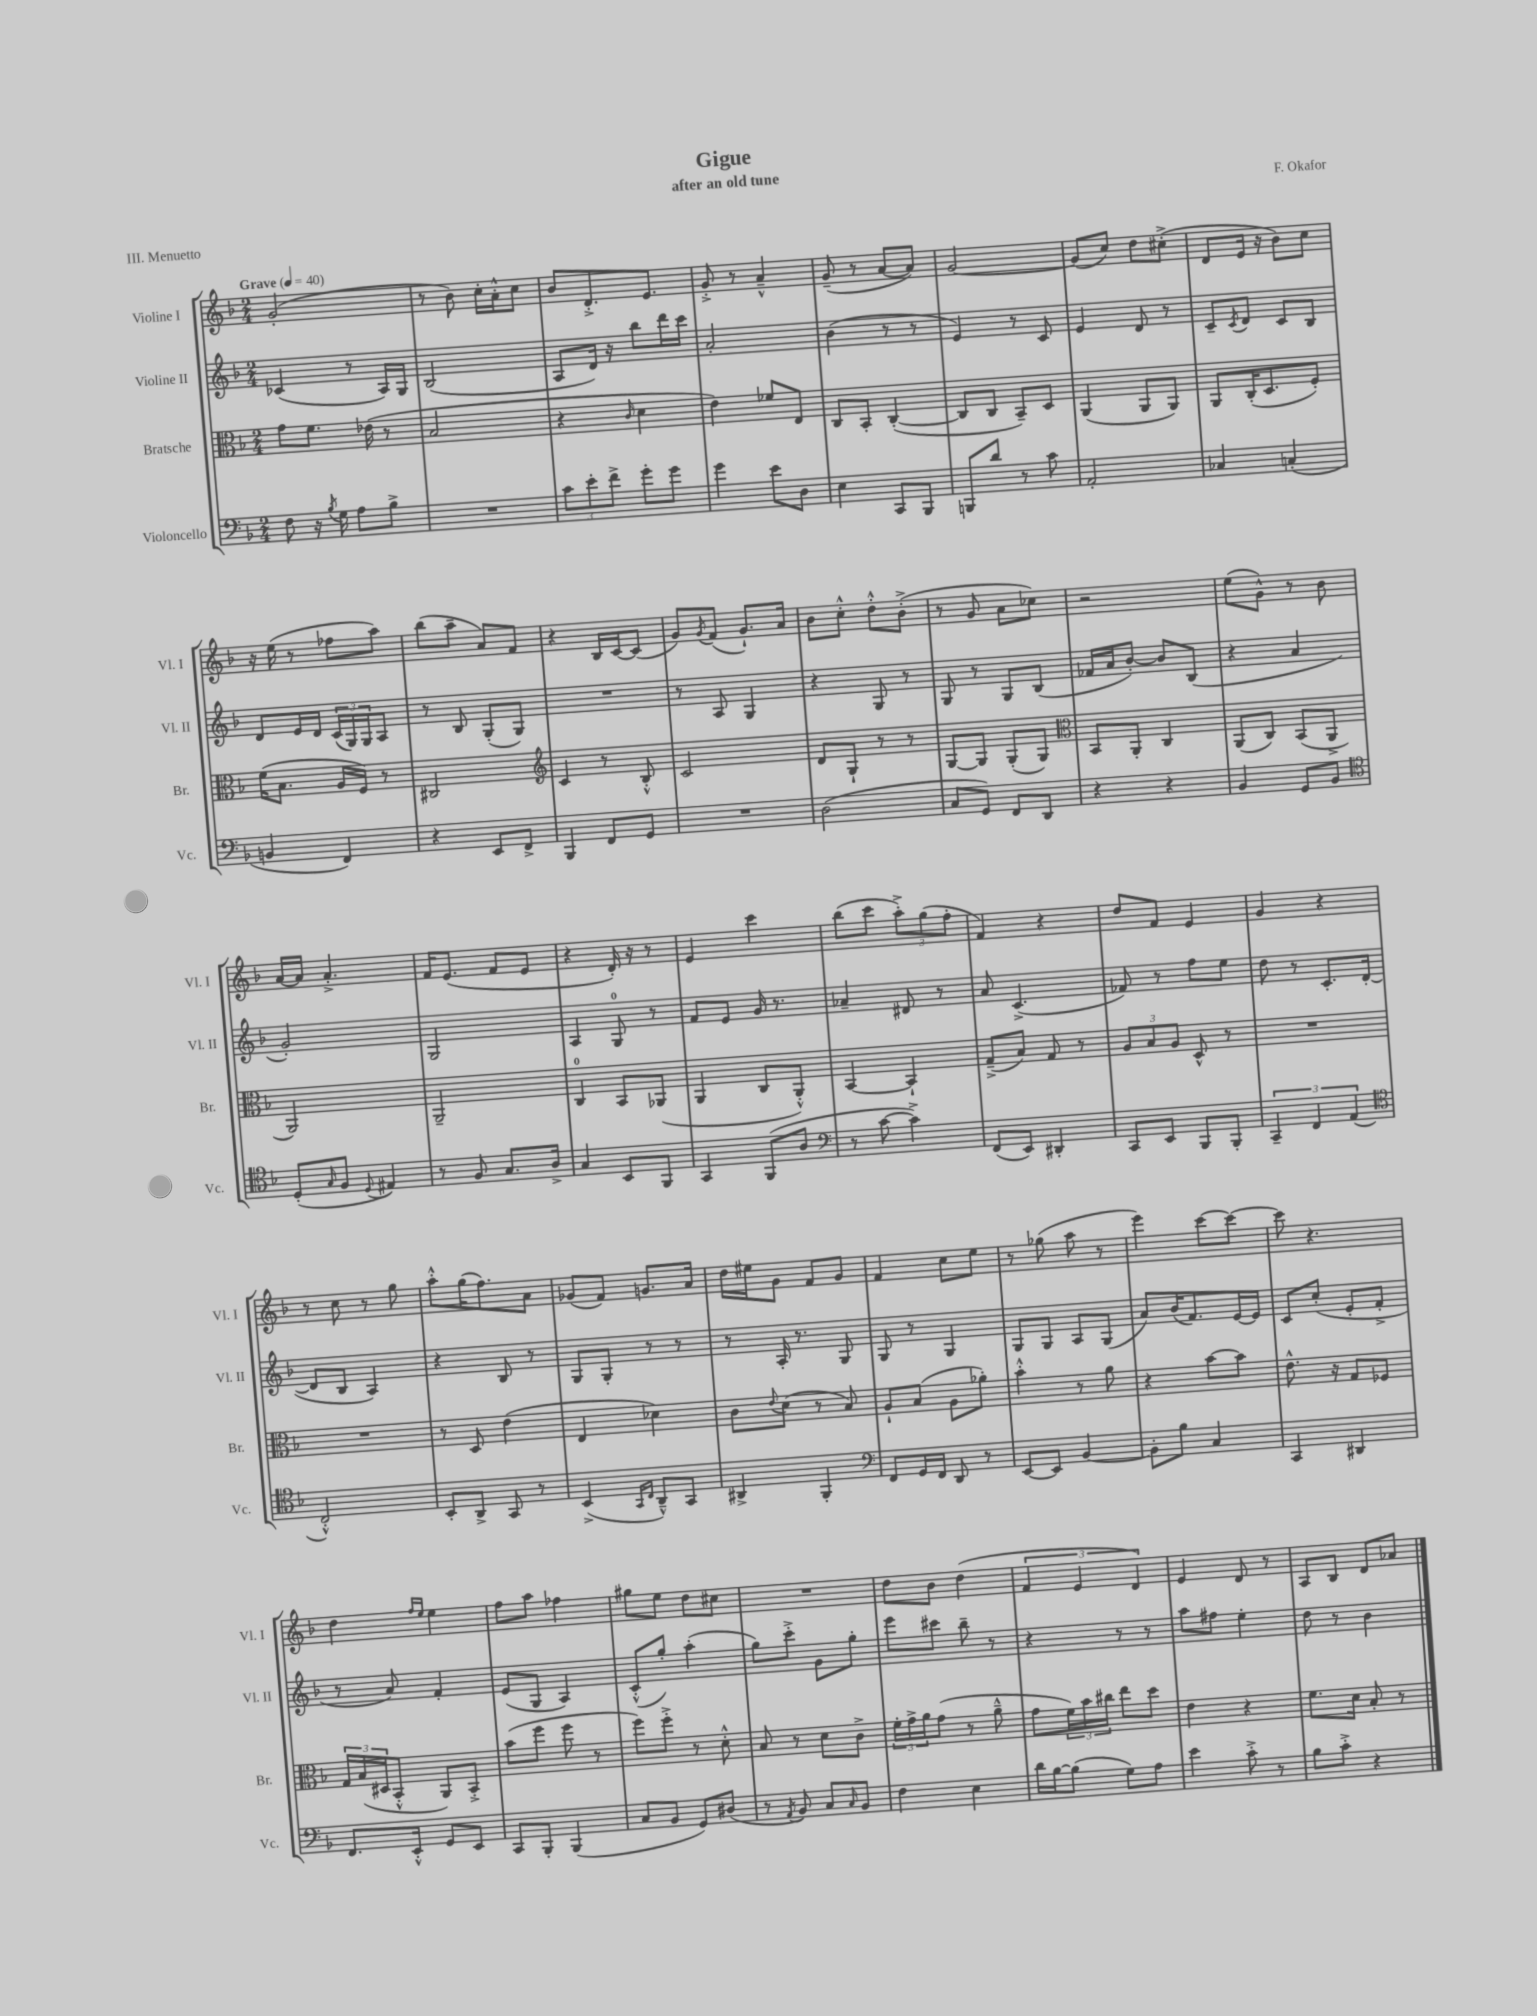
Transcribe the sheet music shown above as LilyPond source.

\header { title = "Gigue" composer = "F. Okafor" subtitle = "after an old tune" piece = "III. Menuetto" }
<<
\new StaffGroup <<
\new Staff = "s0" \with { instrumentName = "Violine I" shortInstrumentName = "Vl. I" } {
    \clef treble \key f \major \numericTimeSignature \time 2/4 \tempo "Grave" 4 = 40
    g'2-.( |
    r8 bes'8) c''16-. a'16-.-^ c''8 |
    bes'8 d'8.-.-> e'8. |
    g'8-.-> r8 a'4---^ |
    g'8--( r8 a'8~ a'8) |
    g'2~ |
    g'8( c''8) d''8 cis''8-.->( |
    d'8 e'16 r16 bes'8) c''8 |
    r16 e''16( r8 fes''8 a''8) |
    bes''8( a''8-- a'8) f'8 |
    r4 bes16 c'16~ c'8( |
    g'8) \acciaccatura { g'8 } f'8( g'8.-!) a'16 |
    bes'8 c''8-.-^ d''8-.-^ bes'8-.->( |
    r8 g'8 a'8 ces''8) |
    r2 |
    e''8( g'8-^) r8 bes'8 |
    a'16~ a'16 a'4.-.-> |
    f'16 e'8.( f'8 e'8 |
    r4 d'16-.) r16 r8 |
    e'4 c'''4 |
    bes''8( c'''8 \tuplet 3/2 { a''8-.->) g''8( f''8-. } |
    f'4) r4 |
    d''8 f'8 e'4 |
    g'4 r4 |
    r8 c''8 r8 g''8 |
    a''8-.-^ g''16( f''8.) a'8 |
    ges'8( f'8) g'8. a'16 |
    d''16 eis''16 g'8 f'8 g'8 |
    f'4 c''8 e''8 |
    r8 ges''8( a''8 r8 |
    e'''4) c'''8~ c'''8~ |
    c'''8 r4. |
    d''4 \grace { f''16 e''16 } e''4 |
    f''8 a''8 fes''4 |
    gis''8 e''8 d''8 cis''8 |
    R2 |
    d''8 bes'8 d''4( |
    \tuplet 3/2 { f'4 e'4 d'4) } |
    e'4 d'8 r8 |
    a8 bes8 d'8 aes'8 \bar "|." |
}
\new Staff = "s1" \with { instrumentName = "Violine II" shortInstrumentName = "Vl. II" } {
    \clef treble \key f \major \numericTimeSignature \time 2/4
    ces'4( r8 a16) g16 |
    bes2( |
    a8 d'16) r16 bes''8 d'''16 c'''16 |
    a'2-. |
    bes'4( r8 r8 |
    e'4) r8 c'8 |
    e'4 d'8 r8 |
    c'8-- \acciaccatura { c'8 } d'8 c'8 bes8 |
    d'8 e'16 d'16 \tuplet 3/2 { c'16( g16) g16 } a8 |
    r8 bes8 g8-.( g8) |
    R2 |
    r8 a8 g4 |
    r4 g8 r8 |
    g8 r8 g8 bes8( |
    fes'16 a'16 bes'8~-.) bes'8 bes8( |
    r4 a'4 |
    g'2-.) |
    g2 |
    a4 g8-0 r8 |
    f'8 e'8 g'16 r8. |
    aes'4-- dis'8 r8 |
    a'8 c'4.->( |
    fes'8) r8 f''8 e''8 |
    d''8 r8 c'8.-. d'16~( |
    d'8 bes8 a4) |
    r4 bes8 r8 |
    g8 g8-. r8 r8 |
    r8 a16-. r8. g8 |
    g8 r8 g4 |
    g8 g8 a8 g8( |
    a'8) bes'16( f'8.) e'16~ e'16 |
    c'8 c''8-.( e'8-. f'8-.-> |
    r8 a'8) f'4-. |
    e'8( g8 a4) |
    c'8-.-^( g''8-.) a''4-.( |
    g''8) c'''8-.-> g'8 g''8-. |
    e'''8 cis'''8 bes''8-- r8 |
    r4 r8 r8 |
    a''8 fis''8 e''4-. |
    d''8 r8 bes'4 \bar "|." |
}
\new Staff = "s2" \with { instrumentName = "Bratsche" shortInstrumentName = "Br." } {
    \clef alto \key f \major \numericTimeSignature \time 2/4
    g'8 f'8. ees'16( r8 |
    bes2 |
    r4 \grace { c'16 } d'4 |
    e'4) fes'8 e8 |
    c8 bes,8-. c4~-.( |
    c8 c8 bes,8--) d8 |
    a,4( a,8 a,8) |
    a,8 c16-.( d8. f8-.) |
    f'16( bes8. a16 f16) r8 |
    cis2 |
    \clef treble c'4 r8 bes8-.-^ |
    c'2 |
    d'8 g8-! r8 r8 |
    g8~ g8 g8-.( g8) |
    \clef alto bes,8 a,8-. c4 |
    a,8( c8) bes,8( a,8-> |
    a,2) |
    a,2-- |
    c4-0 bes,8 aes,8( |
    a,4 c8 a,8-.-^) |
    bes,4~ bes,4-! |
    g8--->( bes8) g8 r8 |
    \tuplet 3/2 { a8 bes8 a8 } d8-^ r8 |
    R2 |
    R2 |
    r8 d8 e'4( |
    e4 des'4) |
    c'8 \appoggiatura { e'8 } d'8( r8 bes8) |
    a8-! bes8( a8 aes'8-.) |
    bes'4-.-^ r8 a'8 |
    r4 bes'8~ bes'8 |
    e'8.-^ r16 g8 fes8 |
    \tuplet 3/2 { g16 bes16( dis16 } bes,8-.-^ a,8) bes,8-.-> |
    bes'8( f''8 f''8 r8 |
    f''8) f''8-.-> r8 d'8-.-^ |
    bes8 r8 d'8 c'8-> |
    \tuplet 3/2 { f'16-. g'16-> a'16 } g'8( r8 a'8---^ |
    g'8 \tuplet 3/2 { f'16) bes'16 cis''16 } e''8 d''8 |
    e'4 r4 |
    f'8. d'16 bes8-. r8 \bar "|." |
}
\new Staff = "s3" \with { instrumentName = "Violoncello" shortInstrumentName = "Vc." } {
    \clef bass \key f \major \numericTimeSignature \time 2/4
    f8 r16 \acciaccatura { bes8 } g16 a8 bes8-> |
    R2 |
    \tuplet 3/2 { c'8 e'8-. f'8-> } g'8-. g'8 |
    g'4 e'8 d8 |
    e4 c,8 bes,,8 |
    b,,8 d'8 r8 c'8 |
    a,2-. |
    ces4 c4-.( |
    b,4 f,4) |
    r4 e,8 f,8-> |
    bes,,4 f,8 g,8 |
    R2 |
    d2( |
    c8 g,8) f,8 d,8 |
    r4 r4 |
    bes,4 g,8 bes,8 |
    \clef tenor d8-.( \grace { g16 } f8 \appoggiatura { d8 } eis4) |
    r8 f8 g8. a16-> |
    g4 bes,8 f,8 |
    g,4 f,8( a8 |
    \clef bass r8 c'8~ c'4->) |
    f,8( e,8) dis,4-. |
    c,8 e,8 bes,,8 bes,,8-. |
    \tuplet 3/2 { c,4-- f,4 a,4( } |
    \clef tenor c2-.-^) |
    bes,8-. a,8-> g,8 r8 |
    bes,4->( \grace { g,16 c16 } a,8---^) g,8 |
    ais,4-> f,4-. |
    \clef bass f,8 g,16 f,16 d,8 r8 |
    e,8~ e,8 bes,4~ |
    bes,8-. bes8 c4 |
    c,4 dis,4 |
    f,8. e,16-.-^ g,8 e,8 |
    c,8 bes,,8-. bes,,4( |
    c8 bes,8 g,8) dis8( |
    r8 \acciaccatura { a,8 } bes,8) c8 \grace { c16 } bes,8 |
    f4 e4 |
    d'16 bes16~ bes8( g8) a8 |
    e'4 c'8-.-> r8 |
    bes8 c'8-.-> r4 \bar "|." |
}
>>
>>
\layout { \context { \Score \remove "Bar_number_engraver" } }
